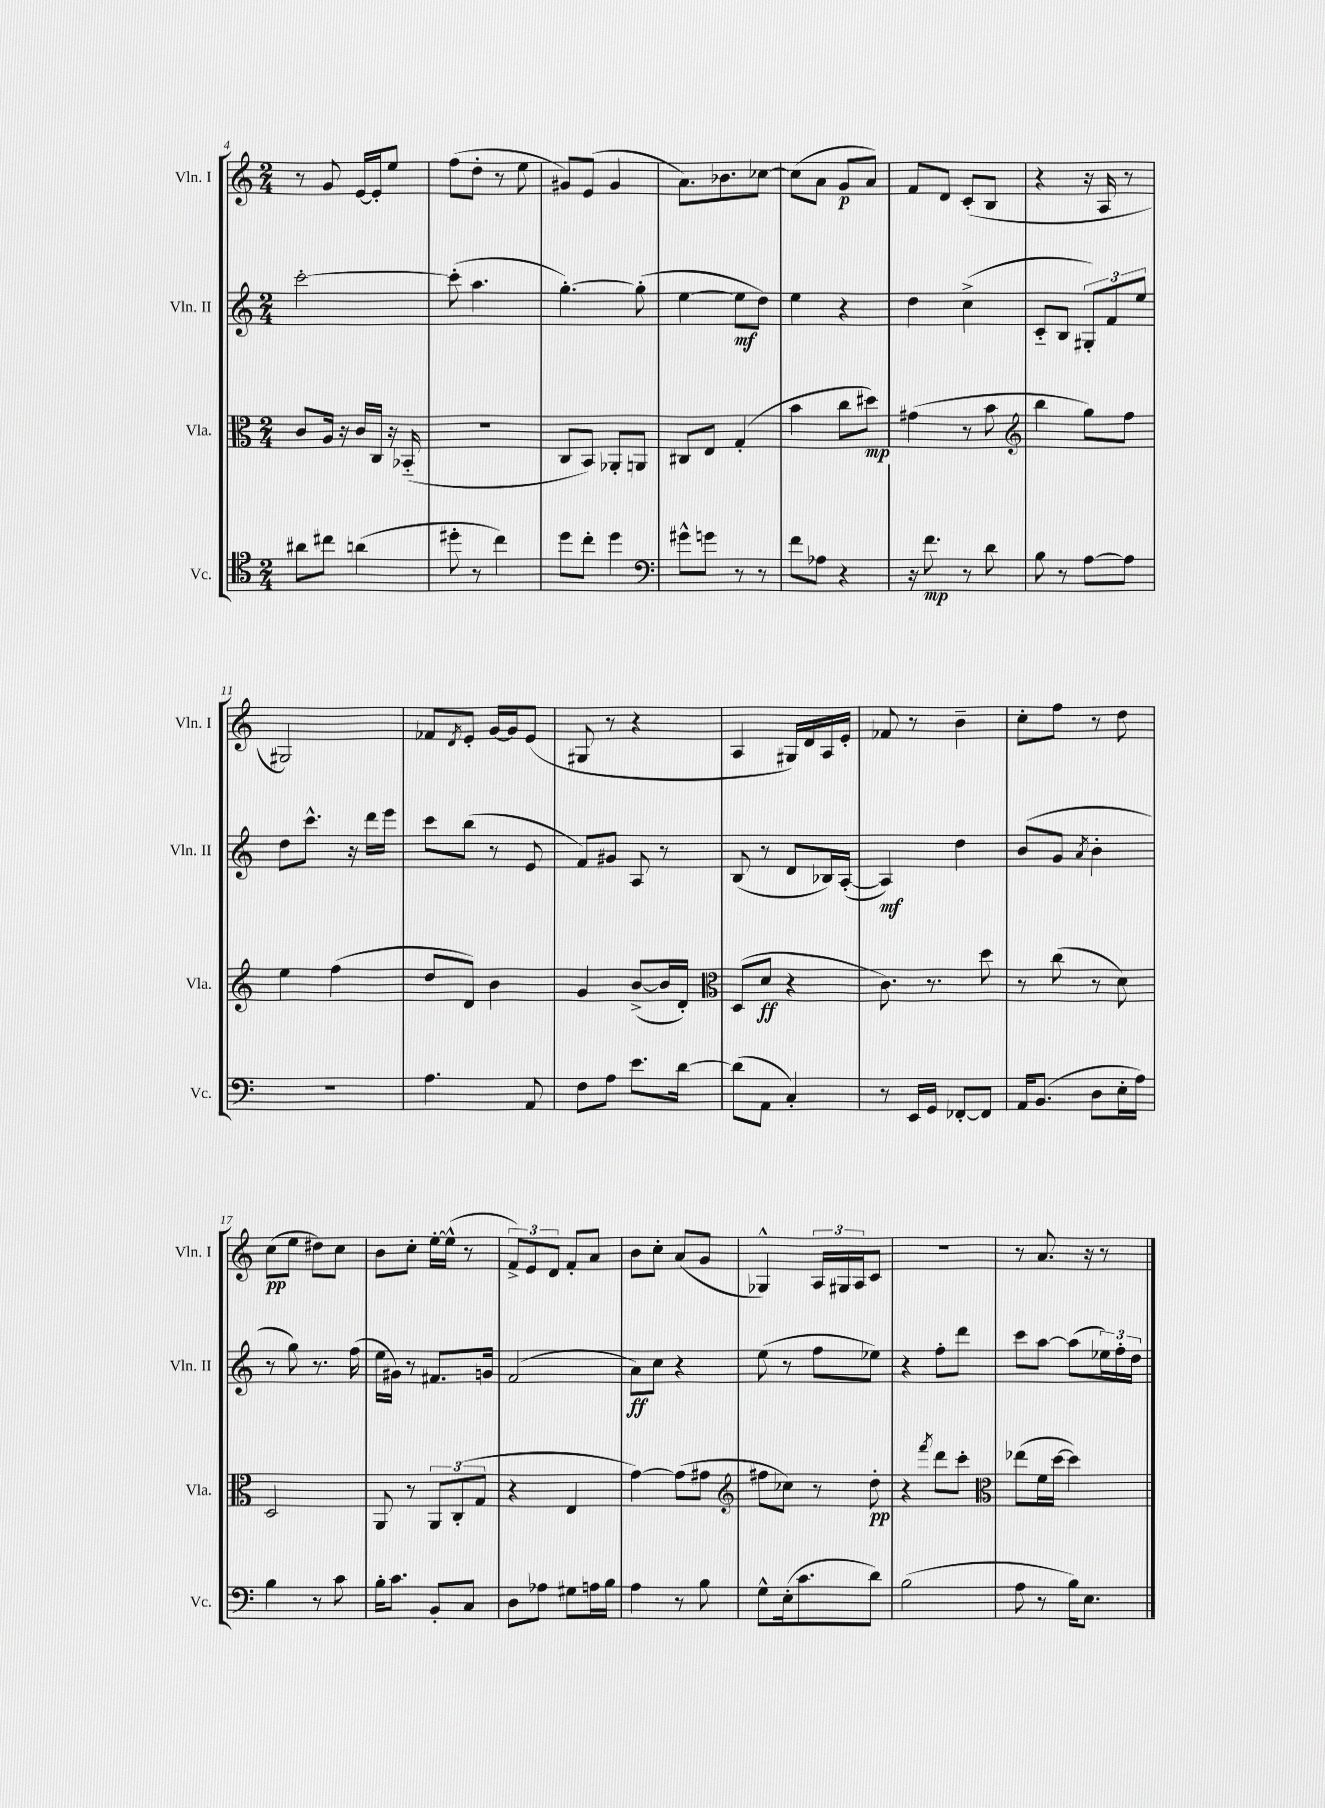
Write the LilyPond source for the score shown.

<<
\new StaffGroup <<
\new Staff = "s0" \with { instrumentName = "Vln. I" shortInstrumentName = "Vln. I" } {
    \clef treble \key c \major \numericTimeSignature \time 2/4
    r8 g'8 e'16~ e'16-. e''8 |
    f''8( d''8-. r8 e''8 |
    gis'8) e'8( gis'4 |
    a'8.) bes'8. ces''8~ |
    ces''8( a'8 g'8\p a'8) |
    f'8 d'8 c'8-.( b8 |
    r4 r16 a16 r8 |
    gis2) |
    fes'8 \acciaccatura { d'8 } e'8-. g'16~ g'16 e'8( |
    gis8 r8 r4 |
    a4 gis16) d'16 a16 e'16-. |
    fes'8 r8 b'4-- |
    c''8-. f''8 r8 d''8 |
    c''8\pp( e''8 dis''8) c''8 |
    b'8 c''8-. e''16~-. e''16-^( r8 |
    \tuplet 3/2 { f'8->) e'8 d'8 } f'8-. a'8 |
    b'8 c''8-. a'8( g'8 |
    ges4-^) \tuplet 3/2 { a16 gis16 a16 } c'8 |
    R2 |
    r8 a'8. r16 r8 \bar "|." |
}
\new Staff = "s1" \with { instrumentName = "Vln. II" shortInstrumentName = "Vln. II" } {
    \clef treble \key c \major \numericTimeSignature \time 2/4
    c'''2~-. |
    c'''8-.( a''4. |
    g''4.~-.) g''8-.( |
    e''4~ e''8\mf d''8) |
    e''4 r4 |
    d''4 c''4->( |
    c'8-_ b8 \tuplet 3/2 { gis8-.) f'8 e''8 } |
    d''8 c'''8.-^ r16 d'''16 e'''16 |
    c'''8 b''8( r8 e'8 |
    f'8) gis'8 a8 r8 |
    b8( r8 d'8 bes16) a16~-.( |
    a4\mf) d''4 |
    b'8( g'8 \acciaccatura { a'8 } b'4-. |
    r8 g''8) r8. f''16( |
    e''16 gis'16) r8 fis'8. g'16 |
    f'2( |
    a'8\ff) c''8 r4 |
    e''8( r8 f''8 ees''8) |
    r4 f''8-. d'''8 |
    c'''8 a''8~ a''8( \tuplet 3/2 { ees''16) f''16-. d''16 } \bar "|." |
}
\new Staff = "s2" \with { instrumentName = "Vla." shortInstrumentName = "Vla." } {
    \clef alto \key c \major \numericTimeSignature \time 2/4
    c'8 a16 r16 c'16 c16 r16 bes,16-_( |
    R2 |
    c8 b,8) aes,8-. a,8 |
    cis8 e8 g4-.( |
    b'4 c''8 dis''8\mp) |
    gis'4( r8 b'8 |
    \clef treble b''4 g''8) f''8 |
    e''4 f''4( |
    d''8 d'8) b'4 |
    g'4 b'8~->( b'16 d'16-.) |
    \clef alto d8( d'8\ff r4 |
    c'8.) r8. d''8 |
    r8 c''8( r8 d'8) |
    d2 |
    a,8 r8 \tuplet 3/2 { a,8 c8-.( g8 } |
    r4 e4 |
    g'4~) g'8( gis'8 |
    \clef treble fis''8 ces''8) r8 d''8-.\pp |
    r4 \acciaccatura { f'''8 } d'''8 c'''8-. |
    \clef alto ees''8( f'16 d''16~ d''4) \bar "|." |
}
\new Staff = "s3" \with { instrumentName = "Vc." shortInstrumentName = "Vc." } {
    \clef tenor \key c \major \numericTimeSignature \time 2/4
    ais'8 cis''8 a'4( |
    dis''8-. r8 c''4) |
    d''8 c''8-. d''4 |
    \clef bass gis'8-^ g'8 r8 r8 |
    f'8 aes8 r4 |
    r16 f'8.\mp r8 d'8 |
    b8 r8 a8~ a8 |
    r2 |
    a4. a,8 |
    f8 a8 e'8. d'16~ |
    d'8( a,8 c4-.) |
    r8 e,16 g,16 fes,8~-. fes,8 |
    a,16 b,8.( d8 e16-. a16) |
    b4 r8 c'8 |
    b16-. c'8. b,8-. c8 |
    d8 aes8 gis8 a16 b16 |
    a4 r8 b8 |
    g8-^ e16-.( c'8. d'8) |
    b2( |
    a8 r8 b16) e8. \bar "|." |
}
>>
>>
\layout { \context { \Score currentBarNumber = #4 } }
